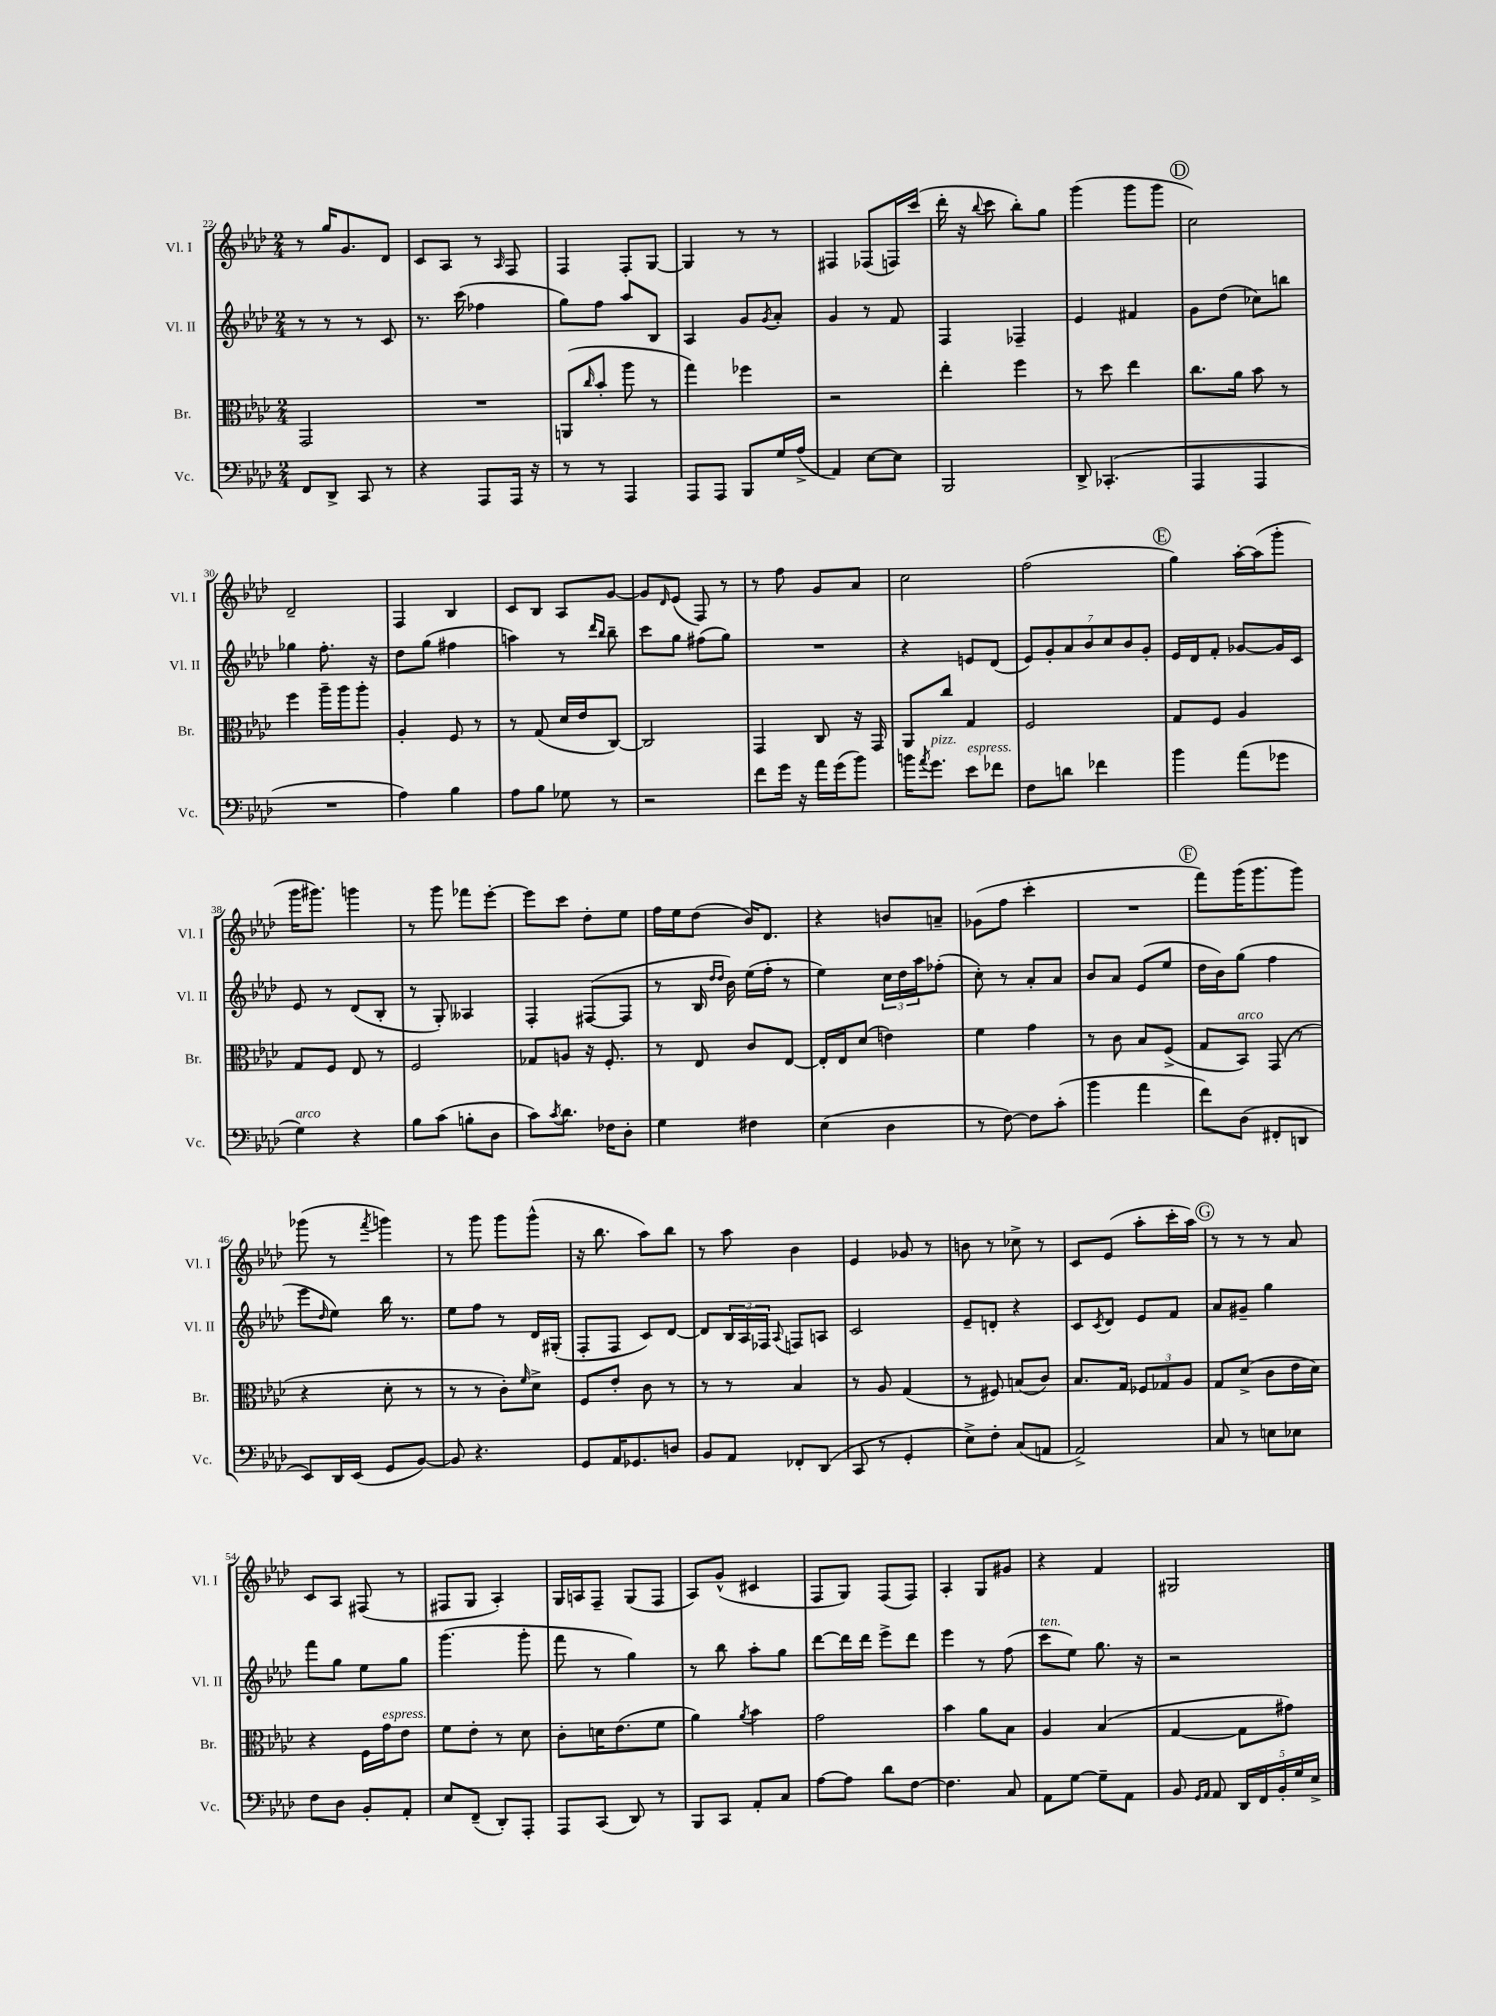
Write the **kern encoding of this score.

**kern	**kern	**kern	**kern
*staff4	*staff3	*staff2	*staff1
*clefF4	*clefC3	*clefG2	*clefG2
*k[b-e-a-d-]	*k[b-e-a-d-]	*k[b-e-a-d-]	*k[b-e-a-d-]
*M2/4	*M2/4	*M2/4	*M2/4
8FF/L	2GG/	8r	8r
8DD-^/J	.	8r	16gg/LK
.	.	.	8.g/
8CC/	.	8r	.
8r	.	8c/	8d-/J
=	=	=	=
4r	2r	8.r	8c/L
.	.	.	8A-/J
.	.	(16ccc\	.
8AAA-/L	.	4ff-\	8r
.	.	.	16qqA-/
16AAA-/Jk	.	.	8F/
16r	.	.	.
=	=	=	=
8r	(8AA/L	8gg\L)	4F/
.	16qqcc/	.	.
8r	8b-'/J	8ff\J	.
4AAA-/	8aa-\	8aa-/L	8F'/L
.	8r	8B-/J	[8G/J
=	=	=	=
8AAA-/L	4gg\)	4A-/	4G/]
8AAA-/J	.	.	.
8BBB-/L	4ff-\	8g/L	8r
.	.	8qg/	.
16G/L	.	8a-'/J	8r
(16A-^/JJ	.	.	.
=	=	=	=
4AA-/)	2r	4g/	4F#/
[8E-\L	.	8r	(8F-/L
8E-\]J	.	8f/	16F/L)
.	.	.	(16ccc/JJ
=	=	=	=
2BBB-/	4ee-'\	4F/	16ddd-'\
.	.	.	16r
.	.	.	8qqbb-/
.	.	.	8ccc\
.	4ff\	4F-~/	8bb-'\L)
.	.	.	8gg\J
=	=	=	=
8DD-^/	8r	4e-/	(4ggg\
(4.CC-'/	8dd-\	.	.
.	4ee-\	4f#/	8ggg\L
.	.	.	8ggg\J
=	=	=	=
4AAA-/	8.cc\L	8g\L	2cc\)
.	.	(8dd-\J	.
.	16a-\Jk	.	.
4AAA-/	8b-\	8cc-\L)	.
.	8r	8bb\J	.
=	=	=	=
2r	4ff\	4gg-\	2d-~/
.	16aa-~\LL	8.ff'\	.
.	16aa-\J	.	.
.	8aa-'\J	.	.
.	.	16r	.
=	=	=	=
4A-\)	4A-'/	8dd-\L	4F/
.	.	(8gg\J	.
4B-\	8F/	4ff#\	4B-/
.	8r	.	.
=	=	=	=
8A-\L	8r	4aa\)	8c/L
8B-\J	(8G/	.	8B-/J
8G-\	16d-/LL	8r	8A-/L
.	16e-/J	.	.
.	.	16qqddd-/LL	.
.	.	16qqbb-/JJ	.
8r	[8C/J)	8bb-~\	[8g/J
=	=	=	=
2r	2C/]	8ccc\L	8g/]L
.	.	.	16qqd-/
.	.	8gg\J	(8e-/J
.	.	(8ff#\L	8F/)
.	.	8gg\J)	8r
=	=	=	=
8f\L	4GG/	2r	8r
16g\Jk	.	.	8ff\
16r	.	.	.
16a-\LL	8C/	.	8g/L
(16g\J	.	.	.
8b-\J)	16r	.	8a-/J
.	16GG/	.	.
=	=	=	=
16b\LK	8AA-/L	4r	2cc\
8qa-/	.	.	.
8.g\J	.	.	.
.	8cc/J	.	.
8e-\L	4G/	8e/L	.
8f-\J	.	(8d-/J	.
=	=	=	=
8F\L	2F/	14e-/L)	(2ff\
.	.	14g'/	.
8d\J	.	.	.
.	.	14a-/	.
.	.	14b-/	.
4f-\	.	.	.
.	.	14cc/	.
.	.	14b-/	.
.	.	14g'/J	.
=	=	=	=
4b-\	8G/L	16e-/LL	4gg\)
.	.	16d-/J	.
.	8F/J	8f'/J	.
(8a-\L	4A-/	[8g-/L	[16aa-'\LL
.	.	.	(16aa-\]J
8g-\J	.	16g-/]L	8ggg'\J
.	.	16c/JJ	.
=	=	=	=
4G\)	8G/L	8e-/	16ggg\LK
.	.	.	8.ggg#\J)
.	8F/J	8r	.
4r	8E-/	(8d-/L	4ggg\
.	8r	8B-'/J	.
=	=	=	=
8B-\L	2F/	8r	8r
(8c\J	.	8G'/)	8ggg\
8B'\L	.	4A--/	8fff-\L
8D-\J	.	.	[8eee-'\J
=	=	=	=
8c\L)	8G-/L	4F'/	8eee-\]L
8qc/	.	.	.
8.d-\J	8A/J	.	8ccc\J
.	16r	([8F#/L	8dd-'\L
16F-\LK	8.F'/	.	.
8D-'\J	.	8F#/]J	8ee-\J
=	=	=	=
4G\	8r	8r	16ff\LL
.	.	.	16ee-\J
.	8E-/	16B-/	(8dd-\J
.	.	16qqdd-/LL	.
.	.	16qqdd-/JJ	.
.	.	16b-\)	.
4F#\	8c/L	(16ee-\LL	16b-/LK)
.	.	16ff'\JJ	8.d-/J
.	[8E-/J	8r	.
=	=	=	=
(4E-\	16E-'/]LL	4ee-\)	4r
.	16E-/J	.	.
.	(8d-/J	.	.
4D-\	4e\)	24cc\LL	8b/L
.	.	24dd-\	.
.	.	24aa-\J	.
.	.	(8ff-'\J	8a~/J
=	=	=	=
8r	4f\	8cc'\)	(8g-\L
[8F\)	.	8r	8ff\J
8F\]L	4g\	8a-'/L	4ccc'\
(8c'\J	.	8a-/J	.
=	=	=	=
4b-\	8r	8b-/L	2r
.	8c\	8a-/J	.
4a-\	8B-/L	(8e-/L	.
.	(8F^/J	8ee-/J	.
=	=	=	=
8f\L)	8G/L	16dd-\LL	8fff\L)
.	.	16b-\J)	.
(8D-\J	8BB-/J)	(8gg\J	(16ggg\K
.	.	.	8.ggg\
8FF#'/L	(8GG/	4ff\	.
8DD/J	8r	.	8ggg\J)
=	=	=	=
8EE-/L)	4r	8eee-\L	(8ggg-\
.	.	16qqdd-/	.
16DD-/L	.	8ee-\J)	8r
(16EE-/JJ	.	.	.
.	.	.	8qfff/
8GG/L	8d-'\	16bb-\	4ggg\)
.	.	8.r	.
[8BB-/J)	8r	.	.
=	=	=	=
8BB-/]	8r	8ee-\L	8r
4.r	8r	8ff\J	8ggg\
.	8c'\L)	8r	8ggg\L
.	16qqf/	.	.
.	8d-^\J	16d-/LL	(8ggg^^\J
.	.	(16G#'/JJ	.
=	=	=	=
8GG/L	8F/L	8F'/L	16r
.	.	.	8.bb-\
16AA-/K	8e-'/J	8F/J	.
8.GG-/	.	.	.
.	8c\	8c/L)	8aa-\L)
8D/J	8r	[8d-/J	8bb-\J
=	=	=	=
8BB-/L	8r	8d-/]L	8r
8AA-/J	8r	24B-/L	8aa-\
.	.	24A-/	.
.	.	24F-/JJ	.
.	.	8qqA-/	.
8FF-'/L	4B-/	8F/L	4b-\
(8DD-/J	.	8A/J	.
=	=	=	=
8CC/	8r	2c/	4e-/
8r	8A-/	.	.
4GG'/	(4G/	.	8g-/
.	.	.	8r
=	=	=	=
8E-^\L)	8r	8e-~/L	8b\
8F'\J	8F#/)	8d'/J	8r
(8C/L	(8B/L	4r	8cc-^\
8AA/J	8c/J)	.	8r
=	=	=	=
2AA-^/)	8.B-/L	8c/L	8c/L
.	.	8qc/	.
.	.	8d-/J	(8e-/J
.	16G/Jk	.	.
.	12F-/L	8e-/L	8aa-'\L
.	12G-/	.	.
.	.	8f/J	16ccc'\L
.	12A-/J	.	.
.	.	.	16aa-\JJ)
=	=	=	=
8C/	8G/L	8a-/L	8r
8r	(8d-^/J	8g#~/J	8r
8E\L	8c\L	4gg\	8r
8E-\J	16e-\L	.	8a-/
.	16d-\JJ)	.	.
=	=	=	=
8F\L	4r	8fff\L	8c/L
8D-\J	.	8gg\J	8A-/J
8BB-'/L	16F\LL	8ee-\L	(8F#/
.	16g\J	.	.
8AA-'/J	8e-\J	8gg\J	8r
=	=	=	=
8E-/L	8f\L	(4.ggg\	8F#/L
(8FF~/J	8e-'\J	.	8G/J
8DD-'/L)	8r	.	4A-'/)
8AAA-'/J	8d-\	8ggg'\	.
=	=	=	=
8AAA-/L	8c'\L	8fff\	16G/LL
.	.	.	16A/J
(8CC/J	16d\K	8r	8F~/J
.	(8.e-\	.	.
8DD-/)	.	4gg\)	(8G/L
8r	8f\J	.	8F/J
=	=	=	=
8BBB-/L	4a-\)	8r	8A-/L)
8CC/J	.	8bb-\	(8g^^/J
.	8qa-/	.	.
8AA-'/L	4b-\	8aa-'\L	4c#/
8C/J	.	8gg\J	.
=	=	=	=
[8A-\L	2g\	[8ddd-\L	8F/L
8A-\]J	.	16ddd-\]L	8G/J)
.	.	16ddd-\JJ	.
8d-\L	.	8eee-^\L	(8F/L
[8F\J	.	8ddd-\J	8F/J)
=	=	=	=
4.F\]	4b-\	4eee-\	4A-'/
.	8a-\L	8r	8G/L
8C/	8B-\J	(8ff\	8g#/J
=	=	=	=
8AA-\L	4A-/	8ccc\L	4r
[8G\J	.	8ee-\J)	.
8G~\]L	(4B-/	8.gg\	4f/
8AA-\J	.	.	.
.	.	16r	.
=	=	=	=
8BB-/	[4G/	2r	2G#/
16qqGG/LL	.	.	.
16qqAA-/JJ	.	.	.
8AA-/	.	.	.
20DD-/LL	8G\]L	.	.
20FF/	.	.	.
20BB-'/	.	.	.
.	8g#\J)	.	.
20G/	.	.	.
20E-^/JJ	.	.	.
==	==	==	==
*-	*-	*-	*-
